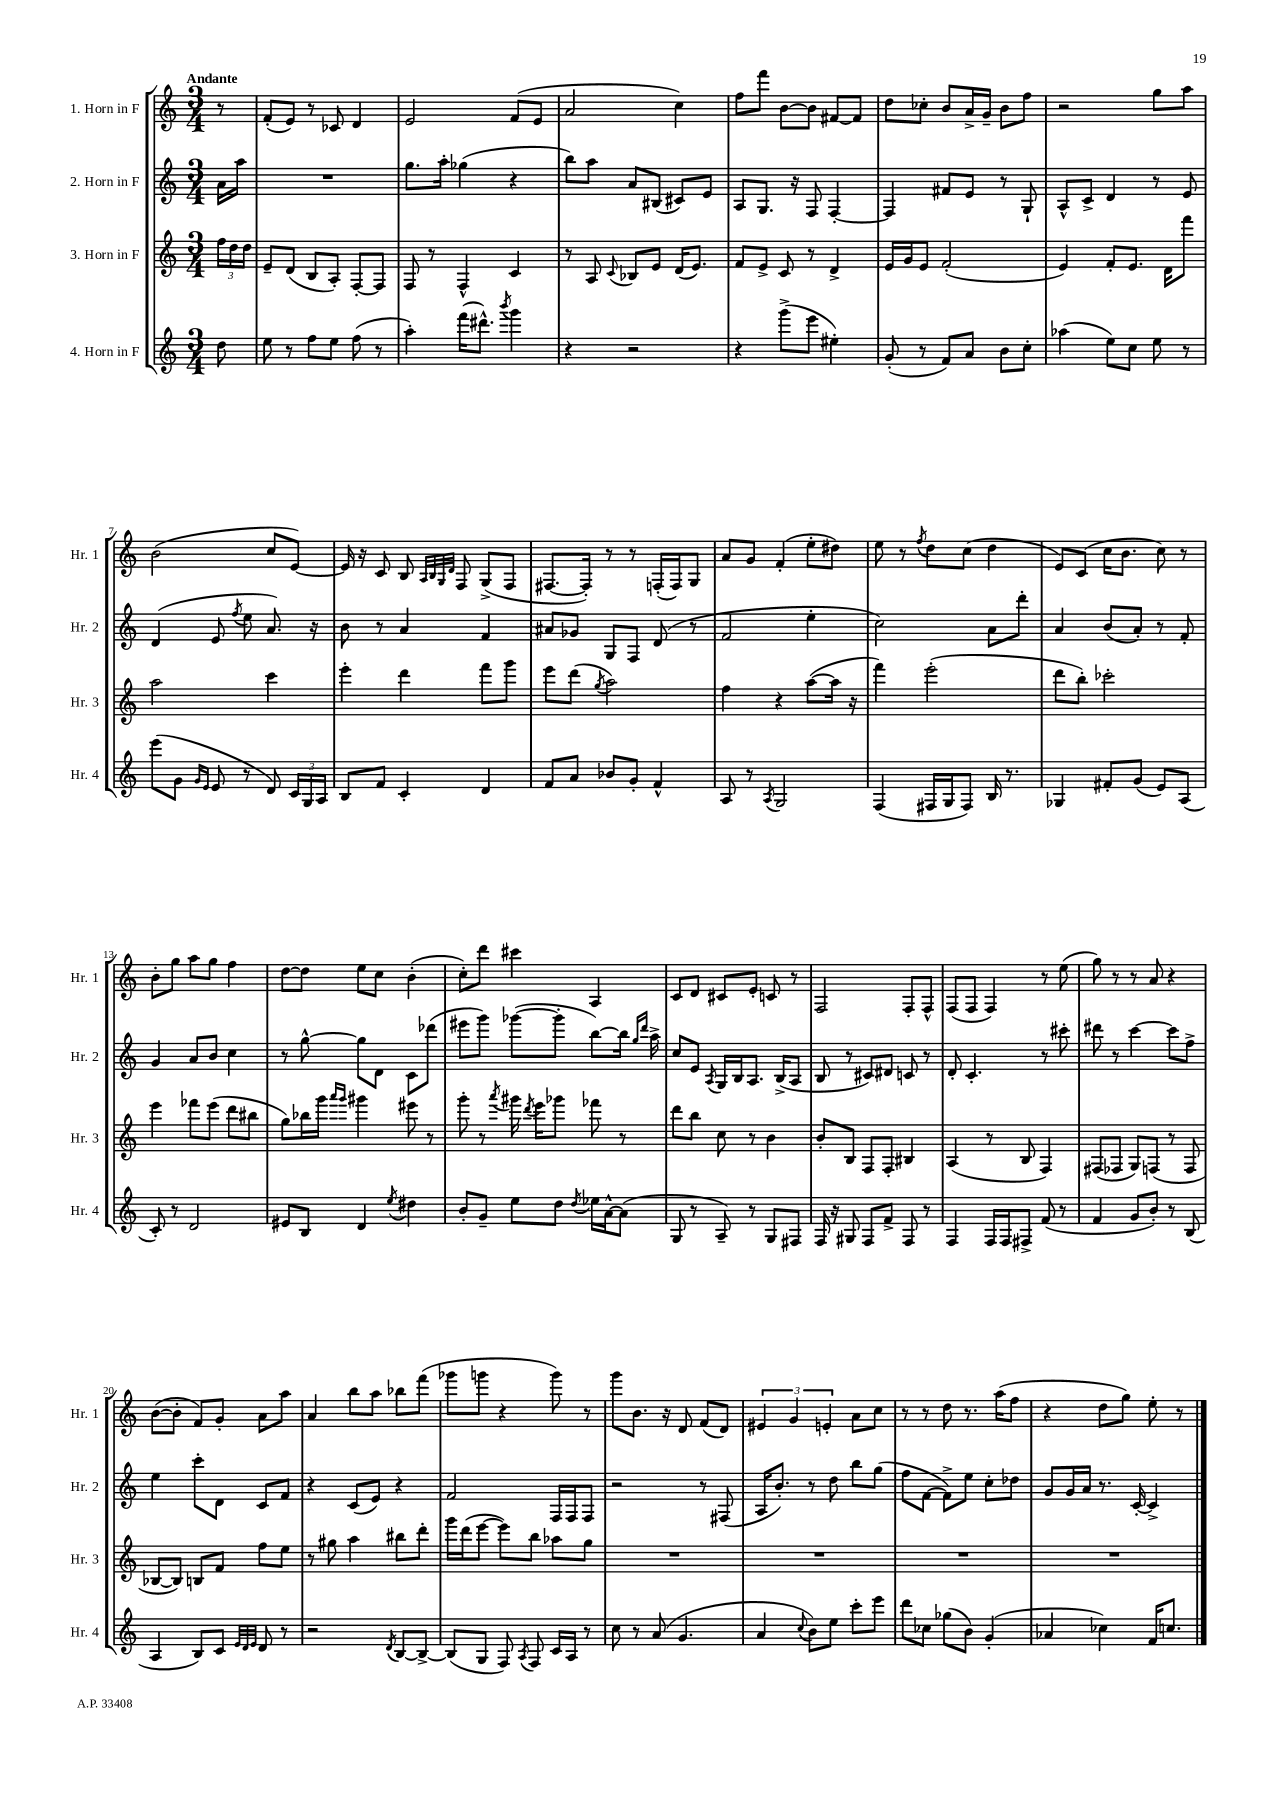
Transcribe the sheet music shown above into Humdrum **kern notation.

**kern	**kern	**kern	**kern
*staff4	*staff3	*staff2	*staff1
*clefG2	*clefG2	*clefG2	*clefG2
*k[]	*k[]	*k[]	*k[]
*M3/4	*M3/4	*M3/4	*M3/4
8dd\	24ff\LL	16a\LL	8r
.	24dd\	.	.
.	.	16aa\JJ	.
.	24dd\JJ	.	.
=	=	=	=
8ee\	8e~/L	2.r	(8f'/L
8r	(8d/J	.	8e/J)
8ff\L	8B/L	.	8r
8ee\J	8A'/J)	.	8c-/
(8ff\	[8F'/L	.	4d/
8r	8F/]J	.	.
=	=	=	=
4aa'\)	8F/	8.gg\L	2e/
.	8r	.	.
.	.	16aa'\Jk	.
(16fff\LK	4F^^/	(4gg-\	.
8.ddd#^^\J)	.	.	.
8qbbb/	.	.	.
4ggg\	4c/	4r	(8f/L
.	.	.	8e/J
=	=	=	=
4r	8r	8bb\L)	2a/
.	8A/	8aa\J	.
.	8qqc/	.	.
2r	8B-/L	8a/L	.
.	8e/J	(8B#/J	.
.	(16d/LK	8c#/L)	4cc\)
.	8.e/J)	.	.
.	.	8e/J	.
=	=	=	=
4r	8f/L	8A/L	8ff\L
.	8e^/J	8.G/J	8fff\J
(8ggg^\L	8c/	.	[8b\L
.	.	16r	.
8eee\J	8r	8F/	8b\]J
4ee#'\)	4d^/	[4F'/	[8f#/L
.	.	.	8f#/]J
=	=	=	=
(8g'/	16e/LL	4F/]	8dd\L
.	16g/J	.	.
8r	8e/J	.	8cc-'\J
8f/L)	(2f'/	8f#/L	8b/L
8a/J	.	8e/J	16a^/L
.	.	.	16g~/JJ
8b\L	.	8r	8b\L
8cc'\J	.	8G`/	8ff\J
=	=	=	=
(4aa-\	4e/)	8A^^/L	2r
.	.	8c^/J	.
8ee\L)	8f'/L	4d/	.
8cc\J	8.e/J	.	.
8ee\	.	8r	8gg\L
.	16d\LK	.	.
8r	8fff\J	8e/	8aa\J
=	=	=	=
(8eee\L	2aa\	(4d/	(2b\
8g\J	.	.	.
16qqg/LL	.	.	.
16qqe/JJ	.	.	.
8e/	.	8e/	.
.	.	8qff/	.
8r	.	8ee\	.
8d/)	4ccc\	8.a/)	8cc/L
24c/LL	.	.	[8e/J)
24G/	.	.	.
.	.	16r	.
24A/JJ	.	.	.
=	=	=	=
8B/L	4eee'\	8b\	16e/]
.	.	.	16r
8f/J	.	8r	8c/
4c'/	4ddd\	4a/	8B/
.	.	.	32qqA/LLL
.	.	.	32qqB/
.	.	.	32qqG/
.	.	.	32qqd/JJJ
.	.	.	8F/
4d/	8fff\L	4f/	(8G^/L
.	8ggg\J	.	8F/J
=	=	=	=
8f/L	8eee\L	8a#/L	[8.F#/L
8a/J	(8ddd\J	8g-/J	.
.	.	.	16F#'/]Jk)
.	8qgg/	.	.
8b-/L	2aa\)	8G/L	8r
8g'/J	.	8F/J	8r
4f^^/	.	(8d/	(16F'/LL
.	.	.	16F/J)
.	.	8r	8G/J
=	=	=	=
8A/	4ff\	2f/	8a/L
8r	.	.	8g/J
8qA/	.	.	.
2G/	4r	.	(4f'/
.	([8aa\L	4ee'\	8ee'\L
.	16aa\]Jk	.	8dd#\J)
.	16r	.	.
=	=	=	=
(4F/	4fff\)	2cc\)	8ee\
.	.	.	8r
.	.	.	8qff/
16F#/LL	(2eee'\	.	8dd\L
16G/J	.	.	.
8F#/J)	.	.	(8cc\J
16B/	.	8a\L	4dd\
8.r	.	.	.
.	.	8ddd'\J	.
=	=	=	=
4G-/	8ddd\L	4a/	8e/L)
.	8bb'\J)	.	(8c/J
8f#'/L	2ccc-'\	(8b/L	16cc\LK
.	.	.	8.b\J
(8g/J	.	8a'/J)	.
8e/L)	.	8r	8cc\)
(8A/J	.	8f'/	8r
=	=	=	=
8c'/)	4eee\	4g/	8b'\L
8r	.	.	8gg\J
2d/	8fff-\L	8a/L	8aa\L
.	(8eee\J	8b/J	8gg\J
.	8ddd\L	4cc\	4ff\
.	8bb#\J	.	.
=	=	=	=
8e#/L	8gg\L)	8r	[8dd\L
8B/J	16bb-\L	[8gg^^\	8dd\]J
.	16ggg\JJ	.	.
.	16qqaaa/LL	.	.
.	16qqggg/JJ	.	.
4d/	4ggg#\	8gg\]L	8ee\L
.	.	8d\J	8cc\J
8qee/	.	.	.
4dd#\	8eee#\	8c\L	(4b'\
.	8r	(8ddd-\J	.
=	=	=	=
8b'/L	8ggg'\	8eee#\L	8cc'\L)
8g~/J	8r	8ggg\J)	8ddd\J
.	8qaaa/	.	.
8ee\L	16ggg#\	([8ggg-\L	4ccc#\
.	8qddd/	.	.
.	16eee\LK	.	.
8dd\J	8ggg-\J	8ggg-'\]J	.
8qdd/	.	.	.
16ee-\LL	8fff-\	[8bb\L)	4A/
[16a^^\J	.	.	.
(8a\]J	8r	16bb\]Jk	.
.	.	16qqgg/LL	.
.	.	16qqddd/JJ	.
.	.	16aa^\	.
=	=	=	=
8G/	8ddd\L	8cc/L	8c/L
8r	8bb\J	8e/J	8d/J
.	.	8qA/	.
8A~/)	8cc\	16G/LL	8c#/L
.	.	16B/J	.
8r	8r	8.A/J	8e'/J
8G/L	4b\	.	8c/
.	.	(16B^/LK	.
8F#/J	.	8A/J	8r
=	=	=	=
16F/	8b'/L	8B/	2F/
16r	.	.	.
8G#/	8B/J	8r	.
8F/L	8F/L	8c#/L)	.
8f^/J	8F'/J	8d#/J	.
8F/	4B#/	8c/	8F'/L
8r	.	8r	8F^^/J
=	=	=	=
4F/	(4A/	8d'/	(8F/L
.	.	4.c'/	8F/J
16F/LL	8r	.	4F/)
16F/J	.	.	.
8F#^/J	8B/	.	.
(8f/	4F/)	8r	8r
8r	.	8ccc#'\	(8ee\
=	=	=	=
4f/	(8F#/L	8ddd#\	8gg\)
.	8F-/J	8r	8r
8g/L	8G/L)	[4ccc\	8r
8b'/J)	(8F/J	.	8a/
8r	8r	8ccc\]L	4r
(8B/	8F/	8ff^\J	.
=	=	=	=
4A/	[8B-/L	4ee\	([8b\L
.	8B-/]J)	.	8b'\]J
8B/L)	8B/L	8ccc'\L	8f/L)
8c/J	8f/J	8d\J	8g'/J
32qqe/LLL	.	.	.
32qqd/	.	.	.
32qqe/JJJ	.	.	.
8d/	8ff\L	8c/L	8a\L
8r	8ee\J	8f/J	8aa\J
=	=	=	=
2r	8r	4r	4a/
.	8gg#\	.	.
.	4aa\	(8c/L	8bb\L
.	.	8e/J)	8aa\J
8qd/	.	.	.
[8B/L	8bb#\L	4r	8bb-\L
8B^/_J	8ddd'\J	.	(8fff\J
=	=	=	=
(8B/]L	16ggg\LL	2f/	8ggg-\L
.	(16ddd\J	.	.
8G/J	[8eee\J	.	8ggg\J
8F/)	8eee\]L)	.	4r
8qA/	.	.	.
8F/	8bb\J	.	.
16c/LL	8aa-\L	16F/LL	8ggg\)
16A/JJ	.	16F/J	.
8r	8gg\J	8F/J	8r
=	=	=	=
8cc\	2.r	2r	8ggg\L
8r	.	.	8.b\J
(8a/	.	.	.
.	.	.	16r
4.g/	.	.	8d/
.	.	8r	(8f/L
.	.	(8F#/	8d/J)
=	=	=	=
4a/	2.r	16A/LK	6e#/
.	.	8.b'/J)	.
.	.	.	6g/
8qqcc/	.	.	.
8b\L)	.	8r	.
.	.	.	6e'/
8ee\J	.	8dd\	.
8ccc'\L	.	8bb\L	8a\L
8eee\J	.	(8gg\J	8cc\J
=	=	=	=
8ddd\L	2.r	8ff\L	8r
8cc-\J	.	[8f\J	8r
(8gg-\L	.	8f^\]L)	8dd\
8b\J)	.	8ee\J	8.r
(4g'/	.	8cc'\L	.
.	.	.	(16aa\LK
.	.	8dd-\J	8ff\J
=	=	=	=
4a-/	2.r	8g/L	4r
.	.	16g/L	.
.	.	16a/JJ	.
4cc-\)	.	8.r	8dd\L
.	.	.	8gg\J)
.	.	[16c'/	.
16f/LK	.	4c^/]	8ee'\
8.cc/J	.	.	.
.	.	.	8r
==	==	==	==
*-	*-	*-	*-
